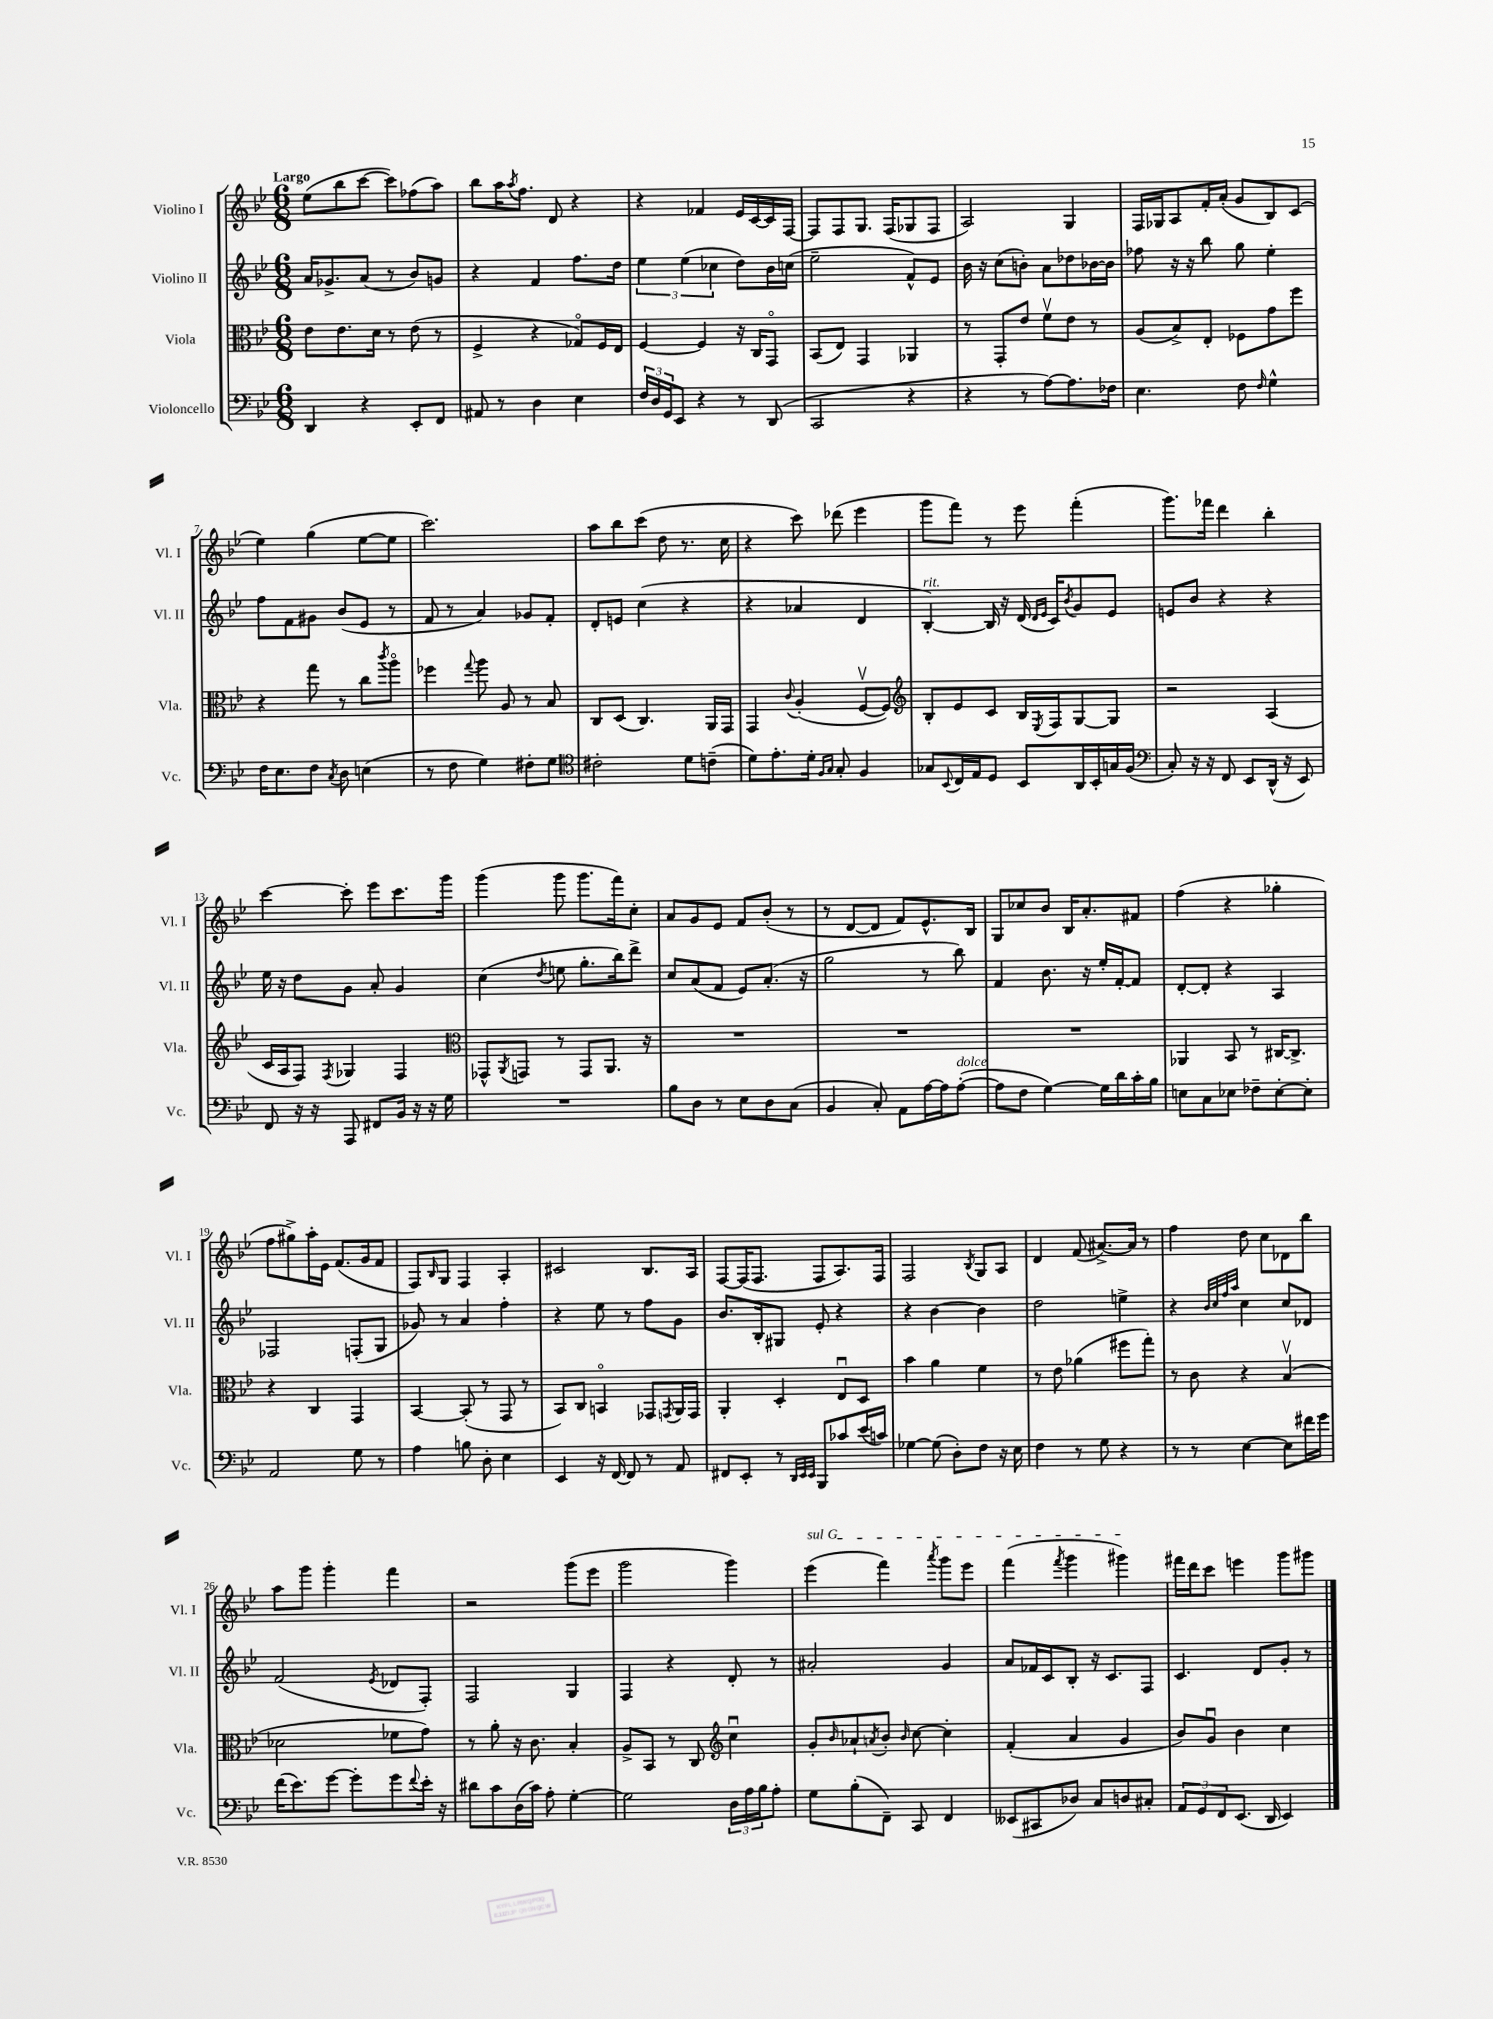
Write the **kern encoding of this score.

**kern	**kern	**kern	**kern
*part4	*part3	*part2	*part1
*staff4	*staff3	*staff2	*staff1
*I"Violoncello	*I"Viola	*I"Violino II	*I"Violino I
*I'Vc.	*I'Vla.	*I'Vl. II	*I'Vl. I
*clefF4	*clefC3	*clefG2	*clefG2
*k[b-e-]	*k[b-e-]	*k[b-e-]	*k[b-e-]
*M6/8	*M6/8	*M6/8	*M6/8
=1	=1	=1	=1
!	!	!	!LO:TX:a:B:t=Largo
4DD/	8e-\L	16a/KL	(8ee-\L
.	.	8.g-X^/	.
.	8.e-\	.	8bb-\
4r	.	(8a/J	[8ccc\J
.	16d\Jk	.	.
.	8r	8r	8ccc\L])
8EE-'/L	(8e-\	8b-/L)	(8ff-X\
8FF/J	8r	8gn/J	8aa\J)
=2	=2	=2	=2
8AA#X/	4F^/	4r	8bb-\L
8r	.	.	16aa\K
.	.	.	8qaa/
.	.	.	8.ff\J
4D\	4r	4f/	.
.	.	.	8d/
4E-\	8G-X/L)	8.ff\L	4r
.	16F/L	.	.
.	16E-/JJ	16dd\Jk	.
=3	=3	=3	=3
24F/LL	[4F/	6ee-\	4r
24D/	.	.	.
24GG/J	.	.	.
8EE-/J	.	.	.
.	.	(6ee-\	.
4r	4F/]	.	4f-X/
.	.	6cc-X\	.
8r	16r	8dd\L)	16e-/LL
.	16C/KL	.	[16c/
(8DD/	8GG/J	16b-\L	16c/]
.	.	(16ccn\JJ	[16F/JJ
=4	=4	=4	=4
2CC/	(8BB-/L	2ee-~\	8F/L]
.	8E-/J)	.	8F/
.	4GG/	.	8.G/J
.	.	.	(16F/KL
4r	4AA-X/	8f^^/L)	8G-X/
.	.	8e-/J	8F/J
=5	=5	=5	=5
4r	8r	16b-\	2A/)
.	.	16r	.
.	8GG'/L	(8cc\L	.
8r	8e-/J	8bn'\J)	.
[8A\L)	8fv\L	8a\L	.
8.A\]	8e-\J	8dd-X\	4G/
.	8r	[16b-X\L	.
16F-X\Jk	.	16b-\JJ]	.
=6	=6	=6	=6
4.E-\	(8A/L	8ff-X\	16F/LL
.	.	.	16G-X/J
.	8B-^/)	16r	8A/
.	.	16r	.
.	8E-'/J	8bb-\	16f'/L
.	.	.	(16a'/JJ
8F\	8F-X\L	8gg\	8g/L
16qqF/	.	.	.
4G^^\	8g\	4ee-'\	8B-/)
.	8ff\J	.	(8c/J
!!LO:LB:g=z
=7	=7	=7	=7
16F\KL	4r	8ff\L	4ee-\)
8.E-\	.	.	.
.	.	8f\	.
8F\J	8gg\	8g#X\J	(4gg\
8qC/	.	.	.
8D\	8r	(8b-/L	.
(4En\	8cc\L	8e-/J	[8ee-\L
.	8qccc/	.	.
.	8aa\J	8r	8ee-\J]
=8	=8	=8	=8
8r	4ff-X\	8f/	2.ccc\)
8F\	.	8r	.
.	8qqgg/	.	.
4G\)	8aa\	4a/)	.
.	8A/	.	.
8F#X'\L	8r	8g-X/L	.
8G\J	8B-/	8f'/J	.
=9	=9	=9	=9
*clefC4	*	*	*
2c#X'\	8C/L	8d'/L	8aa\L
.	(8D/J	8en/J	8bb-\
.	4.C/)	(4cc\	(8ccc\J
.	.	.	8dd\
8d\L	.	4r	8.r
(8cn~\J	16AA/LL	.	.
.	16GG/JJ	.	16cc\
=10	=10	=10	=10
8d\L)	4GG/	4r	4r
8.e-'\	.	.	.
.	8qqc/	.	.
.	(4A'/	4a-X/	8ccc\)
16d'\Jk	.	.	.
16qqF/LL	.	.	.
16qqG/JJ	.	.	.
8G'/	.	.	(8ddd-X\
4F/	[8Fv/L	4d/	4eee-\
.	8F/J])	.	.
=11	=11	=11	=11
*	*clefG2	*	*
!	!	!LO:TX:a:i:t=rit.	!
8G-X/L	8B-'/L	[4B-'/)	8ggg\L
8qqBB-/	.	.	.
16C/L	8e-/	.	8fff\J)
16E-/J	.	.	.
8D/J	8c/J	16B-/]	8r
.	.	16r	.
8BB-/L	16B-/LL	(16d/	8eee-\
.	.	16qqd/LL	.
.	8qE-/	16qqe-/JJ	.
.	16F/J	16c/KL)	.
.	.	8qb-/	.
16AA/L	[8G/	8g/	(4fff'\
16BB-'/	.	.	.
16Gn/	8G/J]	8e-/J	.
(16F/JJ	.	.	.
=12	=12	=12	=12
*clefF4	*	*	*
8C'/)	2r	8en/L	8.ggg\L)
16r	.	8b-/J	.
16r	.	.	16fff-X\Jk
8FF/	.	4r	4ddd\
8EE-/L	.	.	.
(16DD^^/Jk	(4A/	4r	4bb-'\
16r	.	.	.
8EE-/)	.	.	.
!!LO:LB:g=z
=13	=13	=13	=13
8FF/	16c/LL	16ee-\	[4ccc\
.	16A/J	16r	.
16r	8F/J)	8dd\L	.
16r	.	.	.
.	8qF/	.	.
8AAA/	4G-X/	8g\J	8ccc'\]
8FF#X/L	.	8a'/	8eee-\L
16BB-/Jk	4F/	4g/	8.ccc\
16r	.	.	.
16r	.	.	.
16G\	.	.	16ggg\Jk
=14	=14	=14	=14
*	*clefC3	*	*
2.r	8GG-X^^/L	(4cc\	(4ggg\
.	8qAA/	.	.
.	8GGn/J	.	.
.	.	8qdd/	.
.	8r	8een\	8ggg\
.	8GG/L	8.gg'\L	8.ggg\L
.	8.AA/J	.	.
.	.	16bb-\k)	16fff\k)
.	.	8ddd^\J	8cc'\J
.	16r	.	.
=15	=15	=15	=15
8B-\L	2.r	8cc/L	8a/L
8D\J	.	(8a/	8g/
8r	.	8f/J	8e-/J
8E-\L	.	8e-/L)	8f/L
8D\	.	(8.a'/J	(8b-'/J
(8C\J	.	.	8r
.	.	16r	.
=16	=16	=16	=16
4BB-/	2.r	2gg\	8r
.	.	.	[8d/L
8C'/)	.	.	8d/J]
8AA\L	.	.	8f/L)
[16A\L	.	8r	8.e-^^/
16A\J]	.	.	.
!LO:TX:a:i:t=dolce	!	!	!
([8A'\J	.	8bb-\)	.
.	.	.	16B-/Jk
=17	=17	=17	=17
8A\L]	2.r	4f/	8G/L
8F\J	.	.	8cc-X/
[4G\)	.	8.b-\	8b-/J
.	.	.	16B-/KL
.	.	16r	8.a'/
16G\LL]	.	16ee-'/LL	.
16d\	.	[16f'/J	.
16c'\	.	8f/J]	8f#X/J
16B-\JJ	.	.	.
=18	=18	=18	=18
8En\L	4AA-X/	[8d'/L	(4ff\
8C\	.	8d'/J]	.
8E-X\J	8BB-/	4r	4r
8F-X~\L	8r	.	.
[8E-'\	[16C#X/KL	4A/	4gg-X'\
.	8.C#^/J]	.	.
8E-'\J]	.	.	.
!!LO:LB:g=z
=19	=19	=19	=19
2AA/	4r	2F-X/	8ff\L
.	.	.	8gg#X^\)
.	4C/	.	16aa'\L
.	.	.	16e-\JJ
.	.	.	(8.f/L
8G\	4GG/	(8Fn'/L	.
.	.	.	16g/k
8r	.	8G/J	8f/J
=20	=20	=20	=20
4A\	[4BB-/	8g-X/)	8F/L)
.	.	.	16qqB-/
.	.	8r	8G/J
8Bn\	(8BB-'/]	4a/	4F/
8D'\	8r	.	.
4E-\	8GG/	4ff'\	4A'/
.	8r	.	.
=21	=21	=21	=21
4EE-/	8BB-/L)	4r	2c#X/
.	8C/J	.	.
16r	4BBn/	8ee-\	.
[16FF/	.	.	.
8FF/]	.	8r	.
8r	8GG-X/L	8ff\L	8.B-/L
.	8qGGn/	.	.
8AA/	16AA/L	8g\J	.
.	16GG/JJ	.	16A/Jk
=22	=22	=22	=22
8FF#X/L	4AA'/	8.b-/L	[8F/L
8EE-'/J	.	.	(16F/K]
.	.	16B-'/k	8.F/J
8r	4D'/	8G#X/J	.
32qqDD/LLL	.	.	.
32qqEE-/	.	.	.
32qqEE-/JJJ	.	.	.
8BBB-/L	.	8e-'/	8F/L
8c-X/	8E-u/L	4r	8.A/)
(16e-/L	8D/J	.	.
16cn/JJ)	.	.	16F/Jk
=23	=23	=23	=23
[4G-X\	4b-\	4r	2F/
(8G-\]	4a\	[4b-\	.
8D'\L)	.	.	.
.	.	.	8qB-/
8F\J	4f\	4b-\]	8G/L
16r	.	.	8A/J
16E-\	.	.	.
=24	=24	=24	=24
4F\	8r	2dd\	4d/
.	8e-\	.	.
8r	(4a-X\	.	(8f/
8G\	.	.	[8.a#X^/L)
4r	8ff#X\L	4een^\	.
.	.	.	16a#/Jk]
.	8gg'\J)	.	8r
=25	=25	=25	=25
8r	8r	4r	4ff\
8r	8c\	.	.
.	.	32qqb-/LLL	.
.	.	32qqcc/	.
.	.	32qqff/	.
.	.	32qqaa/JJJ	.
[4E-\	4r	4cc\	8dd\
.	.	.	8cc\L
8E-\L]	(4B-v/	8cc/L	8d-X\
16f#X\L	.	8d-X/J	8bb-\J
16g\JJ	.	.	.
!!LO:LB:g=z
=26	=26	=26	=26
(16f\KL	2d-X\	(2f/	8aa\L
8.e-\)	.	.	.
.	.	.	8ggg\J
[8g\J	.	.	4ggg'\
8g'\L]	.	.	.
.	.	8qe-/	.
8g\	8f-X\L	8d-X/L	4fff\
8qqf/	.	.	.
16e-'\Jk	8g\J)	8F'/J)	.
16r	.	.	.
=27	=27	=27	=27
8d#X\L	8r	2F/	2r
8c\	8a'\	.	.
(16D\L	16r	.	.
16c\JJ)	8.c\	.	.
8A'\	.	.	.
[4G'\	4B-'/	4G/	(8ggg\L
.	.	.	8eee-\J
=28	=28	=28	=28
2G\]	8A^/L	4F/	2ggg\
.	8BB-/J	.	.
.	8r	4r	.
.	8C/	.	.
*	*clefG2	*	*
24D\LL	4ccu\	8d'/	4ggg\)
24A\	.	.	.
24B-\J	.	.	.
8A'\J	.	8r	.
=29	=29	=29	=29
!	!	!	!LO:TX:a:i:t=sul G
8G\L	8g'/L	2a#X'/	(4eee-\
.	16qqb-/	.	.
(8B-'\	8a-X`/	.	.
.	8qan/	.	.
8FF~\J)	8b-'/J	.	4fff\)
.	16qqb-/	.	.
8CC/	[8cc\	.	.
.	.	.	8qaaa/
4FF/	4cc'\]	4g/	8ggg\L
.	.	.	8eee-\J
=30	=30	=30	=30
(8EE--X/L	(4f'/	8a/L	(4fff\
8CC#X/	.	16f-X/L	.
.	.	16c/J	.
.	.	.	8qfff/
8D-X/J)	4a/	8B-'/J	4ggg\
8C/L	.	16r	.
.	.	8.c/L	.
8Dn/	4g/	.	4ggg#X\)
8C#X'/J	.	8F/J	.
=31	=31	=31	=31
12AA/L	8b-/L)	4.c/	16fff#X\LL
.	.	.	16ddd\J
12GG/	.	.	.
.	8gu/J	.	8ccc\J
12FF/	.	.	.
(8.EE-/J	4b-\	.	4eeen\
.	.	8d/L	.
16DD/	.	.	.
4EE-/)	4cc\	8g'/J	8ggg\L
.	.	8r	8ggg#X\J
==	==	==	==
*-	*-	*-	*-
